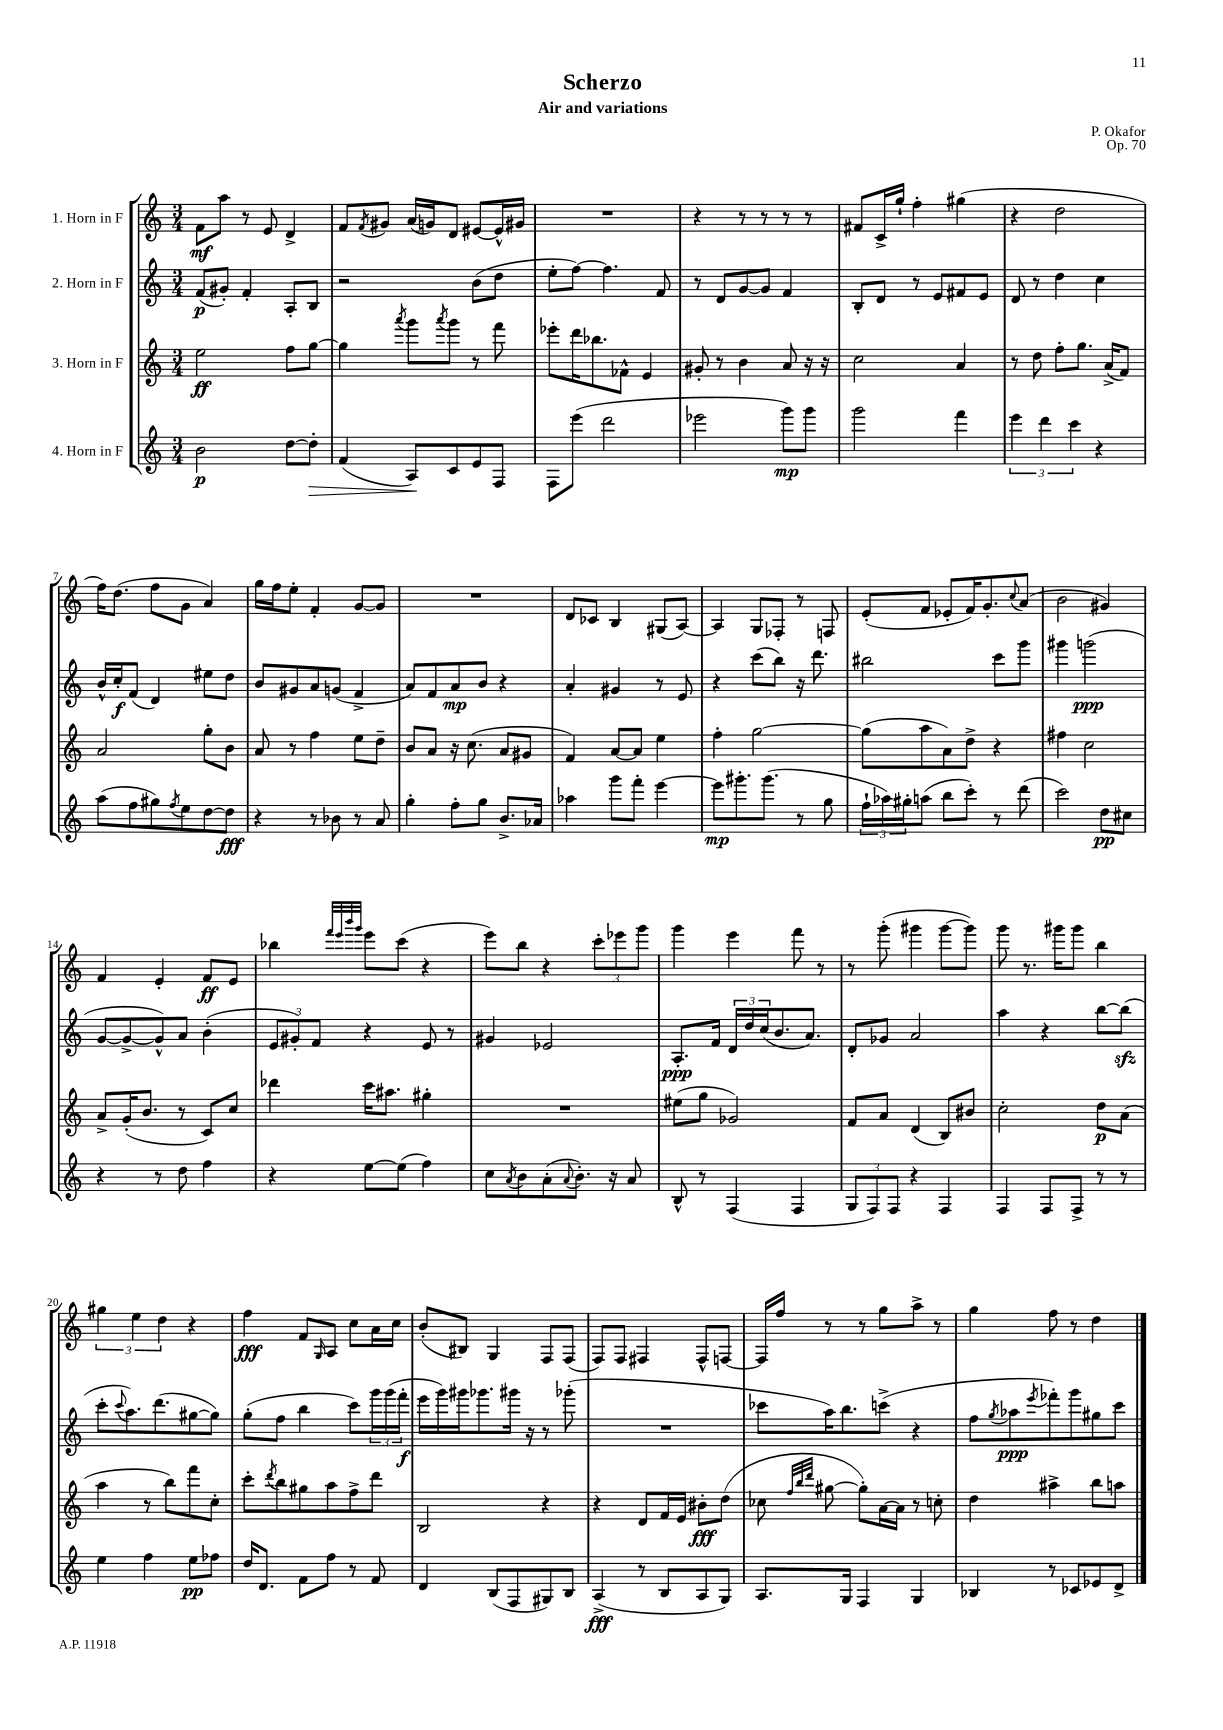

**kern	**dynam	**kern	**dynam	**kern	**dynam	**kern	**dynam
*part4	*part4	*part3	*part3	*part2	*part2	*part1	*part1
*staff4	*staff4	*staff3	*staff3	*staff2	*staff2	*staff1	*staff1
*I"4. Horn in F	*	*I"3. Horn in F	*	*I"2. Horn in F	*	*I"1. Horn in F	*
*clefG2	*	*clefG2	*	*clefG2	*	*clefG2	*
*k[]	*	*k[]	*	*k[]	*	*k[]	*
*M3/4	*	*M3/4	*	*M3/4	*	*M3/4	*
=1	=1	=1	=1	=1	=1	=1	=1
2b\	p	2ee\	ff	(8f/L	p	8f\L	mf
.	.	.	.	8g#X'/J)	.	8aa\J	.
.	.	.	.	4f'/	.	8r	.
.	.	.	.	.	.	8e/	.
[8dd\L	.	8ff\L	.	8A'/L	.	4d^/	.
!	!LO:HP:b	!	!	!	!	!	!
8dd'\J]	>	[8gg\J	.	8B/J	.	.	.
=2	=2	=2	=2	=2	=2	=2	=2
(4f/	.	4gg\]	.	2r	.	8f/L	.
.	.	.	.	.	.	8qf/	.
.	.	.	.	.	.	8g#X/J	.
.	.	8qaaa/	.	.	.	.	.
8A/L)	.	8ggg\L	.	.	.	(16a/LL	.
.	.	.	.	.	.	16gn/J)	.
.	.	8qaaa/	.	.	.	.	.
8c/	]	8ggg\J	.	.	.	8d/J	.
8e/	.	8r	.	(8b\L	.	[8e#X/L	.
8F/J	.	8fff\	.	8dd\J	.	16e#^^/L]	.
.	.	.	.	.	.	16g#X/JJ	.
=3	=3	=3	=3	=3	=3	=3	=3
8F\L	.	8eee-X'\L	.	8ee'\L	.	2.r	.
(8eee\J	.	16ddd\K	.	[8ff\J)	.	.	.
.	.	8.bb-X\	.	.	.	.	.
2ddd\	.	.	.	4.ff\]	.	.	.
.	.	8f-X^^\J	.	.	.	.	.
.	.	4e/	.	.	.	.	.
.	.	.	.	8f/	.	.	.
=4	=4	=4	=4	=4	=4	=4	=4
2eee-X\	.	8g#X'/	.	8r	.	4r	.
.	.	8r	.	8d/L	.	.	.
.	.	4b\	.	[8g/	.	8r	.
.	.	.	.	8g/J]	.	8r	.
8ggg\L)	mp	8a/	.	4f/	.	8r	.
8ggg\J	.	16r	.	.	.	8r	.
.	.	16r	.	.	.	.	.
=5	=5	=5	=5	=5	=5	=5	=5
2ggg\	.	2cc\	.	8B'/L	.	8f#X/L	.
.	.	.	.	8d/J	.	16c^/L	.
.	.	.	.	.	.	16gg`/JJ	.
.	.	.	.	8r	.	4ff'\	.
.	.	.	.	8e/L	.	.	.
4fff\	.	4a/	.	8f#X/	.	(4gg#X\	.
.	.	.	.	8e/J	.	.	.
=6	=6	=6	=6	=6	=6	=6	=6
6eee\	.	8r	.	8d/	.	4r	.
.	.	8dd\	.	8r	.	.	.
6ddd\	.	.	.	.	.	.	.
.	.	8ff'\L	.	4dd\	.	2dd\	.
6ccc\	.	.	.	.	.	.	.
.	.	8.gg\J	.	.	.	.	.
4r	.	.	.	4cc\	.	.	.
.	.	(16a^/KL	.	.	.	.	.
.	.	8f/J)	.	.	.	.	.
!!LO:LB:g=z
=7	=7	=7	=7	=7	=7	=7	=7
(8aa\L	.	2a/	.	16b^^/LL	.	16ff\KL)	.
.	.	.	.	16cc'/J	f	(8.dd\J	.
8ff\	.	.	.	(8f/J	.	.	.
8gg#X\)	.	.	.	4d/)	.	8ff\L	.
8qff/	.	.	.	.	.	.	.
8ee\	.	.	.	.	.	8g\J	.
[8dd\	.	8gg'\L	.	8ee#X\L	.	4a/)	.
8dd\J]	fff	8b\J	.	8dd\J	.	.	.
=8	=8	=8	=8	=8	=8	=8	=8
4r	.	8a/	.	8b/L	.	16gg\LL	.
.	.	.	.	.	.	16ff\J	.
.	.	8r	.	8g#X/	.	8ee'\J	.
8r	.	4ff\	.	8a/	.	4f'/	.
8b-X\	.	.	.	(8gn/J	.	.	.
8r	.	8ee\L	.	4f^/	.	[8g/L	.
8a/	.	8dd~\J	.	.	.	8g/J]	.
=9	=9	=9	=9	=9	=9	=9	=9
4gg'\	.	8b/L	.	8a/L)	.	2.r	.
.	.	8a/J	.	8f/	.	.	.
8ff'\L	.	16r	.	8a/	mp	.	.
.	.	(8.cc\	.	.	.	.	.
8gg\J	.	.	.	8b/J	.	.	.
8.b^/L	.	8a/L	.	4r	.	.	.
.	.	8g#X/J	.	.	.	.	.
16a-X/Jk	.	.	.	.	.	.	.
=10	=10	=10	=10	=10	=10	=10	=10
4aa-X\	.	4f/)	.	4a'/	.	8d/L	.
.	.	.	.	.	.	8c-X/J	.
8ggg\L	.	[8a/L	.	4g#X/	.	4B/	.
8fff'\J	.	8a/J]	.	.	.	.	.
[4eee\	.	4ee\	.	8r	.	(8G#X/L	.
.	.	.	.	8e/	.	[8A/J)	.
=11	=11	=11	=11	=11	=11	=11	=11
8eee\L]	mp	4ff'\	.	4r	.	4A/]	.
8.ggg#X'\	.	.	.	.	.	.	.
.	.	[2gg\	.	(8ccc\L	.	8G/L	.
(8.ggg#\J	.	.	.	.	.	.	.
.	.	.	.	8bb\J)	.	8F-X'/J	.
8r	.	.	.	16r	.	8r	.
.	.	.	.	8.ddd\	.	.	.
8gg\	.	.	.	.	.	8Fn/	.
=12	=12	=12	=12	=12	=12	=12	=12
24ff`\LL	.	(8gg\L]	.	2bb#X\	.	(8e'/L	.
24aa-X\)	.	.	.	.	.	.	.
24gg#X'\J	.	.	.	.	.	.	.
(8aan\J	.	8aa\	.	.	.	8f/J	.
8bb\L	.	8a\)	.	.	.	8e-X'/L	.
8ccc'\J)	.	8dd^\J	.	.	.	16f/K)	.
.	.	.	.	.	.	8.g'/	.
8r	.	4r	.	8ccc\L	.	.	.
.	.	.	.	.	.	8qqcc/	.
(8ddd\	.	.	.	8ggg\J	.	(8a/J	.
=13	=13	=13	=13	=13	=13	=13	=13
2ccc\)	.	4ff#X\	.	4ggg#X\	.	2b\	.
.	.	2cc\	.	(2gggn\	ppp	.	.
8dd\L	pp	.	.	.	.	4g#X/)	.
8cc#X\J	.	.	.	.	.	.	.
!!LO:LB:g=z
=14	=14	=14	=14	=14	=14	=14	=14
4r	.	8a^/L	.	[8g/L	.	4f/	.
.	.	(16g'/K	.	8g^/_	.	.	.
.	.	8.b/J	.	.	.	.	.
8r	.	.	.	8g^^/])	.	4e'/	.
8dd\	.	8r	.	8a/J	.	.	.
4ff\	.	8c/L)	.	(4b'\	.	8f/L	ff
.	.	8cc/J	.	.	.	8e/J	.
=15	=15	=15	=15	=15	=15	=15	=15
4r	.	4ddd-X\	.	12e/L	.	4bb-X\	.
.	.	.	.	12g#X'/)	.	.	.
.	.	.	.	12f/J	.	.	.
.	.	.	.	.	.	32qqfff/LLL	.
.	.	.	.	.	.	32qqeee/	.
.	.	.	.	.	.	32qqbbb/	.
.	.	.	.	.	.	32qqggg/JJJ	.
[8ee\L	.	16ccc\KL	.	4r	.	8eee\L	.
.	.	8.aa#X\J	.	.	.	.	.
(8ee\J]	.	.	.	.	.	(8ccc\J	.
4ff\)	.	4gg#X'\	.	8e/	.	4r	.
.	.	.	.	8r	.	.	.
=16	=16	=16	=16	=16	=16	=16	=16
8cc\L	.	2.r	.	4g#X/	.	8eee\L)	.
8qa/	.	.	.	.	.	.	.
8b\	.	.	.	.	.	8bb\J	.
(8a'\	.	.	.	2e-X/	.	4r	.
8qqa/	.	.	.	.	.	.	.
8.b'\J)	.	.	.	.	.	.	.
.	.	.	.	.	.	12ccc'\L	.
16r	.	.	.	.	.	.	.
.	.	.	.	.	.	12eee-X\	.
8a/	.	.	.	.	.	.	.
.	.	.	.	.	.	12ggg\J	.
=17	=17	=17	=17	=17	=17	=17	=17
8B^^/	.	(8ee#X\L	.	8.A'/L	ppp	4ggg\	.
8r	.	8gg\J	.	.	.	.	.
.	.	.	.	16f/Jk	.	.	.
(4F/	.	2g-X/)	.	24d/LL	.	4eee\	.
.	.	.	.	24dd/	.	.	.
.	.	.	.	(24cc/J	.	.	.
.	.	.	.	8.b/	.	.	.
4F/	.	.	.	.	.	8fff\	.
.	.	.	.	8.a/J)	.	.	.
.	.	.	.	.	.	8r	.
=18	=18	=18	=18	=18	=18	=18	=18
12G/L	.	8f/L	.	8d'/L	.	8r	.
12F/)	.	.	.	.	.	.	.
.	.	8a/J	.	8g-X/J	.	(8ggg'\	.
12F/J	.	.	.	.	.	.	.
4r	.	(4d/	.	2a/	.	4ggg#X\	.
4F/	.	8B/L)	.	.	.	[8ggg#\L	.
.	.	8b#X/J	.	.	.	8ggg#\J])	.
=19	=19	=19	=19	=19	=19	=19	=19
4F/	.	2cc'\	.	4aa\	.	8ggg\	.
.	.	.	.	.	.	8.r	.
8F/L	.	.	.	4r	.	.	.
.	.	.	.	.	.	16ggg#X\KL	.
8F^/J	.	.	.	.	.	8ggg#\J	.
8r	.	8dd\L	p	[8bb\L	.	4bb\	.
8r	.	(8a\J	.	(8bbzz\J]	.	.	.
!!LO:LB:g=z
=20	=20	=20	=20	=20	=20	=20	=20
4ee\	.	4aa\	.	8ccc'\L	.	6gg#X\	.
.	.	.	.	8qqccc/	.	.	.
.	.	.	.	8.aa\)	.	.	.
.	.	.	.	.	.	6ee\	.
4ff\	.	8r	.	.	.	.	.
.	.	.	.	(8.ddd\	.	.	.
.	.	.	.	.	.	6dd\	.
.	.	8bb\L)	.	.	.	.	.
8ee\L	pp	8fff\	.	[8gg#X\	.	4r	.
8ff-X\J	.	8cc'\J	.	8gg#\J])	.	.	.
=21	=21	=21	=21	=21	=21	=21	=21
16dd/KL	.	8ccc'\L	.	(8gg'\L	.	4ff\	fff
8.d/J	.	.	.	.	.	.	.
.	.	8qddd/	.	.	.	.	.
.	.	8bb\	.	8ff\J	.	.	.
8f\L	.	8gg#X\	.	4bb\	.	8f/L	.
.	.	.	.	.	.	16qqG/	.
8ff\J	.	8aa\	.	.	.	8A/J	.
8r	.	8ff^\	.	8ccc\L)	.	8cc\L	.
8f/	.	8ddd\J	.	24ggg\L	.	16a\L	.
.	.	.	.	(24ggg\	.	.	.
.	.	.	.	.	.	16cc\JJ	.
.	.	.	.	24fff'\JJ	f	.	.
=22	=22	=22	=22	=22	=22	=22	=22
4d/	.	2B/	.	16eee\LL	.	(8b'/L	.
.	.	.	.	16ggg\)	.	.	.
.	.	.	.	16ggg#X\J	.	8B#X/J)	.
.	.	.	.	8.ggg-X\	.	.	.
(8B/L	.	.	.	.	.	4G/	.
8F/	.	.	.	16ggg#X\Jk	.	.	.
.	.	.	.	16r	.	.	.
8G#X/)	.	4r	.	8r	.	8F/L	.
8B/J	.	.	.	(8ggg-X'\	.	(8F/J	.
=23	=23	=23	=23	=23	=23	=23	=23
(4A^/	fff	4r	.	2.r	.	8F/L)	.
.	.	.	.	.	.	8F/J	.
8r	.	8d/L	.	.	.	4F#X/	.
8B/L	.	16f/L	.	.	.	.	.
.	.	16e/JJ	.	.	.	.	.
8A/	.	8b#X'\L	fff	.	.	8F#^^/L	.
8G/J)	.	(8dd\J	.	.	.	[8Fn/J	.
=24	=24	=24	=24	=24	=24	=24	=24
8.A/L	.	8cc-X\	.	8ccc-X\L	.	16F/LL]	.
.	.	.	.	.	.	16ff/JJ	.
.	.	32qqff/LLL	.	.	.	.	.
.	.	32qqbb/	.	.	.	.	.
.	.	32qqddd/JJJ	.	.	.	.	.
.	.	[8gg#X\	.	16aa\K)	.	8r	.
16G/Jk	.	.	.	8.bb\	.	.	.
4F/	.	8gg#'\L])	.	.	.	8r	.
.	.	[16a\L	.	(8cccn^\J	.	8gg\L	.
.	.	16a\JJ]	.	.	.	.	.
4G/	.	8r	.	4r	.	8aa^\J	.
.	.	8ccn'\	.	.	.	8r	.
=25	=25	=25	=25	=25	=25	=25	=25
4B-X/	.	4dd\	.	8ff\L	.	4gg\	.
.	.	.	.	8qgg/	.	.	.
.	.	.	.	8aa-X\	ppp	.	.
.	.	.	.	8qeee/	.	.	.
8r	.	4aa#X^\	.	8fff-X'\)	.	8ff\	.
8c-X/L	.	.	.	8ggg\	.	8r	.
8e-X/	.	8bb\L	.	8gg#X\	.	4dd\	.
8d^/J	.	8aan\J	.	8ccc\J	.	.	.
==	==	==	==	==	==	==	==
*-	*-	*-	*-	*-	*-	*-	*-
